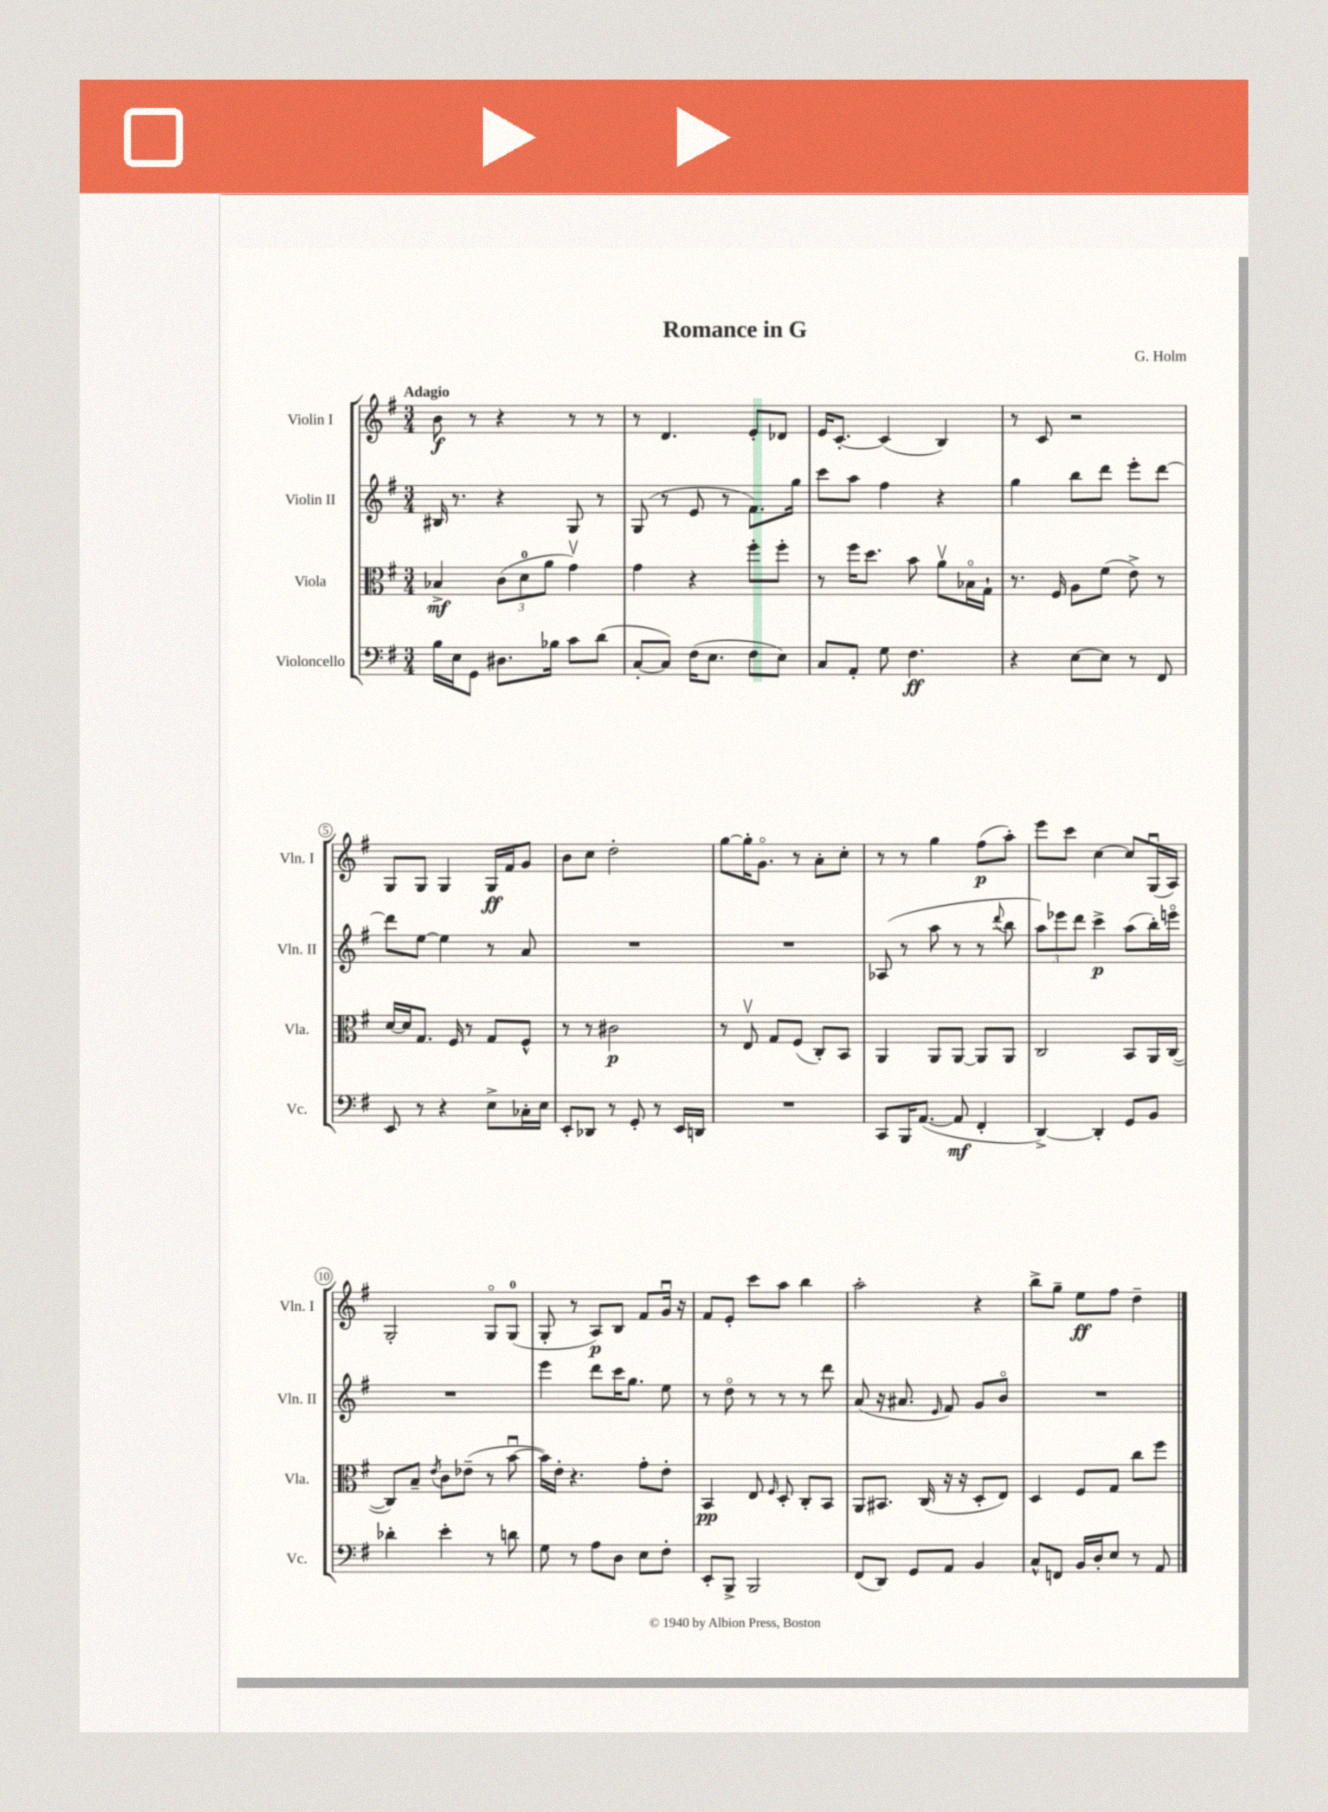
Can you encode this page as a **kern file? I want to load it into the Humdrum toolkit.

**kern	**kern	**kern	**kern
*staff4	*staff3	*staff2	*staff1
*clefF4	*clefC3	*clefG2	*clefG2
*k[f#]	*k[f#]	*k[f#]	*k[f#]
*M3/4	*M3/4	*M3/4	*M3/4
16B	4B-^	16B#	8b
16E	.	8.r	.
8GG	.	.	8r
8.D#	(12c	4r	4r
.	12d	.	.
.	12a	.	.
16B-	.	.	.
8c	4gv)	8G	8r
(8d	.	8r	8r
=	=	=	=
[8C'	4g	(8G	8r
8C])	.	8r	4.d
(16F#	4r	8e	.
8.E	.	.	.
.	.	8r	.
8F#	8ff#'	8.f#)	8e'
8E)	8ff#'	.	8d-
.	.	16gg	.
=	=	=	=
8C	8r	8ccc	16e
.	.	.	[8.c'
8AA'	16ff#	8aa	.
.	8.dd	.	.
8G	.	4ff#	(4c]
4.F#	8b	.	.
.	8av	4r	4B)
.	16B-o	.	.
.	16G`	.	.
=	=	=	=
4r	8.r	4gg	8r
.	.	.	8c
.	16F#	.	.
[8E	8A	8bb	2r
8E]	(8f#	8ddd	.
8r	8e^)	8eee'	.
8FF#	8r	[8ddd	.
=	=	=	=
8EE	[16d	8ddd]	8G
.	16d]	.	.
8r	8.G	[8ee	8G
4r	.	4ee]	4G
.	16F#	.	.
.	8r	.	.
8E^	8G	8r	16G
.	.	.	16f#
16C-'	8F#^^	8a	8g
16E	.	.	.
=	=	=	=
8EE'	8r	2.r	8b
8DD-	8r	.	8cc
8r	2c#	.	2dd'
8GG'	.	.	.
8r	.	.	.
16EE	.	.	.
16DD	.	.	.
=	=	=	=
2.r	8r	2.r	[8gg
.	8Ev	.	16gg']
.	.	.	8.go
.	8G	.	.
.	(8F#	.	8r
.	8C')	.	8a'
.	8BB	.	8cc'
=	=	=	=
8CC	4AA	(8A-	8r
16BBB	.	8r	8r
([8.AA	.	.	.
.	8AA	8aa	4gg
8AA]	[8AA	8r	.
4FF#'	8AA]	8r	(8ff#
.	.	8qqddd	.
.	8AA	8bb	8aa')
=	=	=	=
[4DD^)	2C	12aa)	8eee
.	.	12eee-	.
.	.	.	8ccc
.	.	12ddd	.
4DD']	.	4ccc^	[4cc
8GG	8BB	(8aa	8cc]
8BB	16AA	16bb')	(16Gu
.	([16C	16eeeo	16A)
=	=	=	=
4d-'	8C])	2.r	2G'
.	8B~	.	.
.	8qe	.	.
4e'	8c	.	.
.	(8e-~	.	.
8r	8r	.	8Go
8d	[8bu	.	(8G
=	=	=	=
8G	16b])	4eee	8G'
.	16e'	.	.
8r	4.r	.	8r
8A	.	8ddd	8A)
8D	.	16ccc	8B
.	.	8.gg	.
8E	8g'	.	8f#
8F#'	8e'	8ee	16gu
.	.	.	16r
=	=	=	=
8EE'	4BB	8r	8f#
8BBB^	.	8ddo	8e'
2BBB	8E	8r	8ccc
.	16qqF#	.	.
.	8D'	8r	8aa
.	8C'	8r	4bb
.	8BB	8ddd	.
=	=	=	=
(8FF#	8AA	(8a	2aa'
8DD)	8.BB#	16r	.
.	.	8.a#	.
8GG	.	.	.
.	(16C	.	.
.	.	16qqe	.
8AA	16r	8f#)	.
.	16r	.	.
4BB	8D'	8g	4r
.	8E)	8bo	.
=	=	=	=
8C^^	4D	2.r	8bb^
8FF	.	.	8gg~
16BB	8F#	.	8ee
16D'	.	.	.
8E	8G	.	8ff#
8r	8cc	.	4dd~
8AA	8ff#	.	.
==	==	==	==
*-	*-	*-	*-
